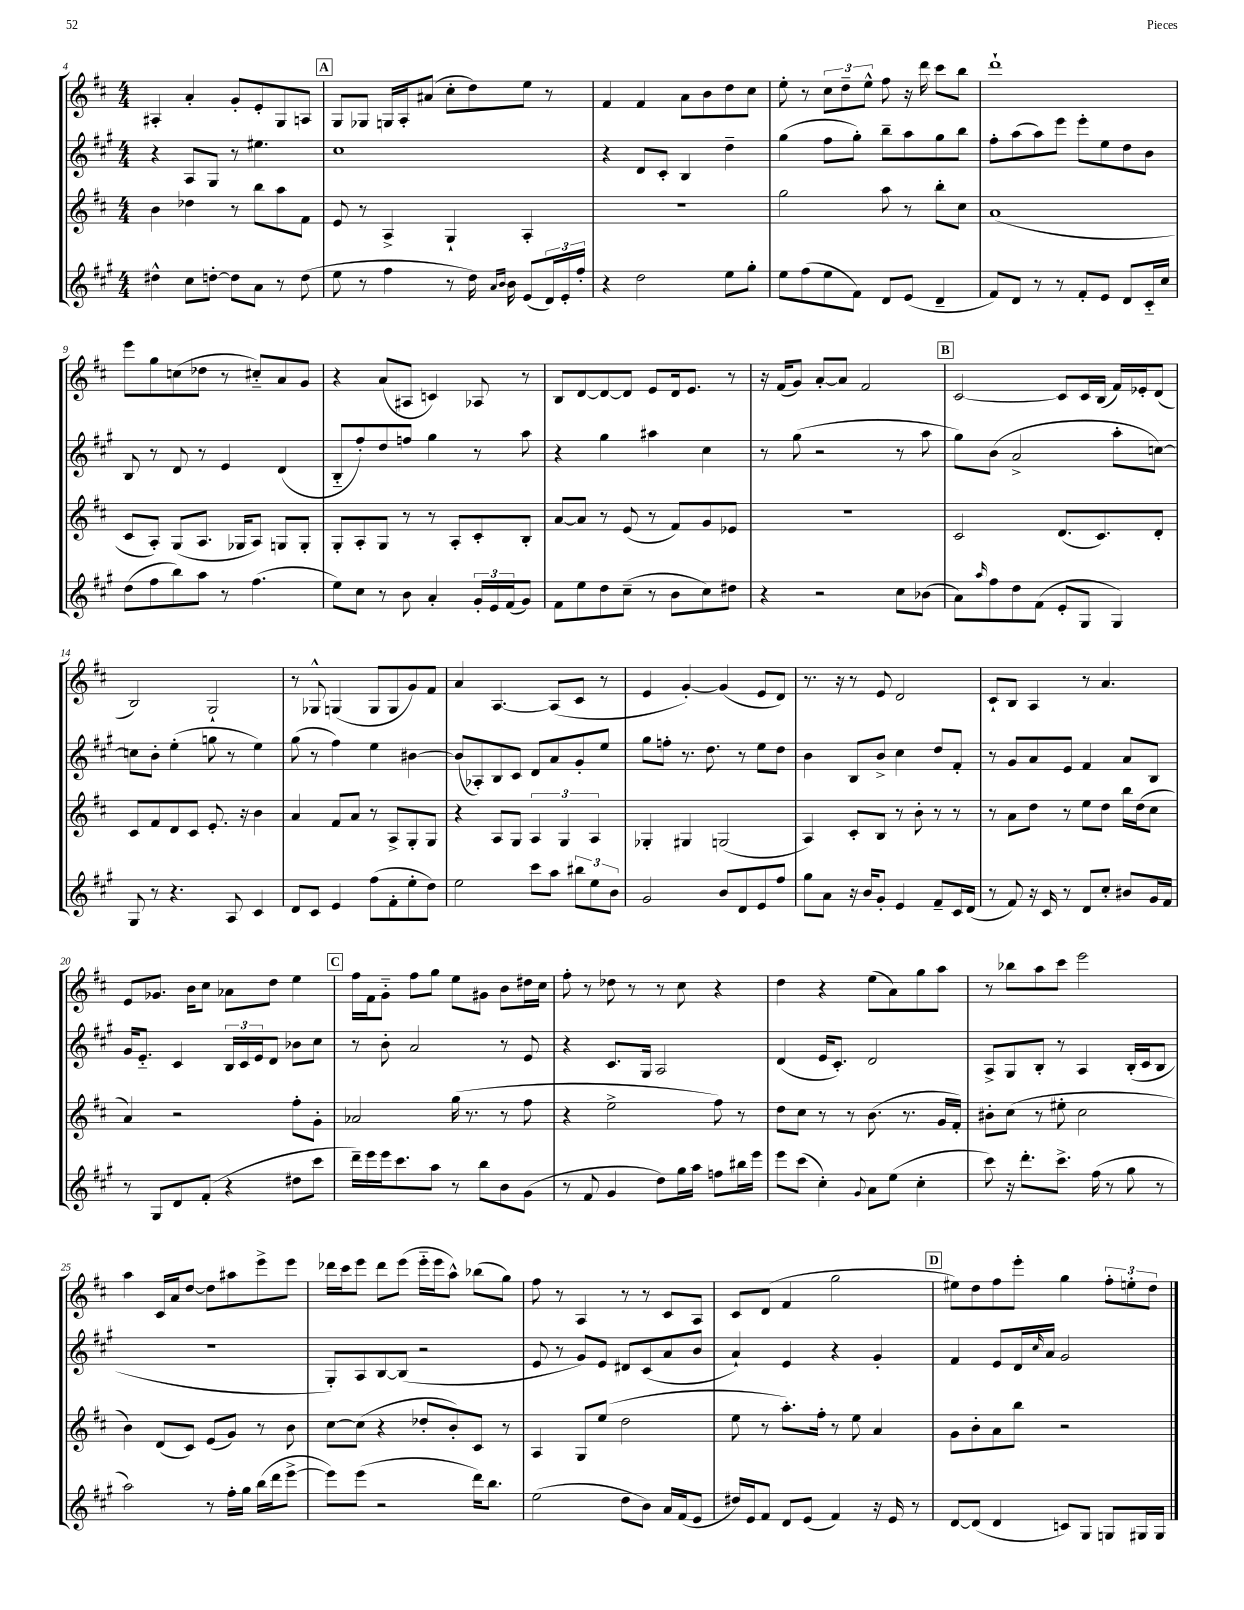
<<
\new StaffGroup <<
\new Staff = "s0" {
    \clef treble \key d \major \numericTimeSignature \time 4/4
    ais4-. a'4-. g'8-. e'8-. g8 a8 |
    \mark \markup { \box "A" } g8 ges8 g16 a16-. ais'8( cis''8-. d''8) e''8 r8 |
    fis'4 fis'4 a'8 b'8 d''8 cis''8 |
    e''8-. r8 \tuplet 3/2 { cis''8 d''8-- e''8-^ } fis''8 r16 d'''16 cis'''8 b''8 |
    d'''1-! |
    e'''8 g''8 c''8( des''8 r8 cis''8-_) a'8 g'8 |
    r4 a'8( ais8 c'4) aes8 r8 |
    b8 d'8~ d'8~ d'8 e'8 d'16 e'8. r8 |
    r16 fis'16( g'8) a'8~-. a'8 fis'2 |
    \mark \markup { \box "B" } cis'2~ cis'8 cis'16 b16( fis'16) ees'16-. d'8( |
    b2) g2-! |
    r8 ges8-^ g4( g8 g8 g'8) fis'8 |
    a'4 a4.~ a8( cis'8 r8 |
    e'4 g'4~-.) g'4( e'8 d'8) |
    r8. r16 r8 e'8 d'2 |
    cis'8-! b8 a4 r8 a'4. |
    e'8 ges'8. b'16 cis''8 aes'8 d''8 e''4 |
    \mark \markup { \box "C" } fis''16 fis'16 g'8-_ fis''8 g''8 e''8 gis'8 b'8 dis''16 cis''16 |
    fis''8-. r8 des''8 r8 r8 cis''8 r4 |
    d''4 r4 e''8( a'8) g''8 a''8 |
    r8 bes''8 a''8 cis'''8 e'''2 |
    a''4 cis'16 a'16 d''8~ d''8 ais''8 e'''8-> e'''8 |
    des'''16 cis'''16 e'''8 des'''8 e'''8( e'''16-_ e'''16 a''8-^) bes''8( g''8) |
    fis''8 r8 a4 r8 r8 cis'8 a8 |
    cis'8 d'8( fis'4 g''2 |
    \mark \markup { \box "D" } eis''8) d''8 fis''8 e'''8-. g''4 \tuplet 3/2 { fis''8-. e''8-. d''8 } \bar "|." |
}
\new Staff = "s1" {
    \clef treble \key a \major \numericTimeSignature \time 4/4
    r4 a8 gis8 r8 eis''4. |
    \mark \markup { \box "A" } cis''1 |
    r4 d'8 cis'8-. b4 d''4-- |
    gis''4( fis''8 gis''8-.) b''8-- a''8 gis''8 b''8 |
    fis''8-. a''8( a''8) e'''8 e'''8-. e''8 d''8 b'8 |
    b8 r8 d'8 r8 e'4 d'4( |
    b8-_ fis''8-.) d''8 f''8 gis''4 r8 a''8 |
    r4 gis''4 ais''4 cis''4 |
    r8 gis''8( r2 r8 a''8 |
    \mark \markup { \box "B" } gis''8) b'8( a'2-> a''8-. c''8~) |
    c''8 b'8-. e''4-.( g''8 r8 e''4) |
    gis''8( r8 fis''4) e''4 bis'4~ |
    bis'8( aes8-.) b8 cis'8 d'8 a'8 gis'8-. e''8 |
    gis''8 f''8-. r8. d''8. r8 e''8 d''8 |
    b'4 b8 b'8-> cis''4 d''8 fis'8-. |
    r8 gis'8 a'8 e'8 fis'4 a'8 b8 |
    gis'16 e'8.-_ cis'4 \tuplet 3/2 { b16 cis'16 e'16 } d'8 bes'8 cis''8 |
    \mark \markup { \box "C" } r8 b'8-. a'2 r8 e'8 |
    r4 cis'8. gis16 a2 |
    d'4( e'16 cis'8.-.) d'2 |
    a8-> gis8 b8-. r8 a4 b16-.( cis'16 b8 |
    R1 |
    gis8-.) a8 b8~ b8( r2 |
    e'8 r8 gis'8) e'8 dis'8 cis'8( a'8 b'8 |
    a'4-!) e'4 r4 gis'4-. |
    \mark \markup { \box "D" } fis'4 e'8 d'16 \grace { cis''16 } a'16 gis'2 \bar "|." |
}
\new Staff = "s2" {
    \clef treble \key d \major \numericTimeSignature \time 4/4
    b'4 des''4 r8 b''8 a''8 fis'8 |
    \mark \markup { \box "A" } e'8 r8 a4-> g4-! a4-. |
    R1 |
    g''2 a''8 r8 b''8-. cis''8 |
    a'1( |
    cis'8 a8-.) g8( a8. ges16 a8) g8 g8-. |
    g8-. a8-. g8 r8 r8 a8-. cis'8-. b8-. |
    a'8~ a'8 r8 e'8( r8 fis'8) g'8 ees'8 |
    R1 |
    \mark \markup { \box "B" } cis'2 d'8.( cis'8.) d'8-. |
    cis'8 fis'8 d'8 cis'8 e'8.-. r16 b'4 |
    a'4 fis'8 a'8 r8 a8-> g8-. g8 |
    r4 a8 g8 \tuplet 3/2 { a4 g4 a4 } |
    ges4-. gis4 g2( |
    a4) cis'8-. b8 r8 b'8-. r8 r8 |
    r8 a'8 d''8 r8 e''8 d''8 b''16 d''16( cis''8 |
    a'4) r2 fis''8-. g'8-. |
    \mark \markup { \box "C" } aes'2 g''16( r8. r8 fis''8 |
    r4 e''2-> fis''8) r8 |
    d''8 cis''8 r8 r8 b'8.( r8. g'16 fis'16-.) |
    bis'8-. cis''8( r8 eis''8-. cis''2 |
    b'4) d'8( cis'8) e'8( g'8) r8 b'8 |
    cis''8~ cis''8( r4 des''8-. b'8-.) cis'8 r8 |
    a4 g8 e''8( d''2 |
    e''8 r8 a''8.-.) fis''16-. r8 e''8 a'4 |
    \mark \markup { \box "D" } g'8 b'8-. a'8 b''8 r2 \bar "|." |
}
\new Staff = "s3" {
    \clef treble \key a \major \numericTimeSignature \time 4/4
    dis''4-^ cis''8 d''8~-. d''8 a'8 r8 d''8( |
    \mark \markup { \box "A" } e''8 r8 fis''4 r8 d''16) \grace { a'16 b'16 } b'16 e'8( \tuplet 3/2 { d'16) e'16-. fis''16-. } |
    r4 d''2 e''8 gis''8-. |
    e''8 fis''8( e''8 fis'8) d'8 e'8( d'4-- |
    fis'8) d'8 r8 r8 fis'8-. e'8 d'8 cis'16-_ cis''16 |
    d''8( fis''8 b''8) a''8 r8 fis''4.( |
    e''8) cis''8 r8 b'8 a'4-. \tuplet 3/2 { gis'16-. e'16 fis'16( } gis'8) |
    fis'8 e''8 d''8 cis''8--( r8 b'8 cis''8) dis''8 |
    r4 r2 cis''8 bes'8( |
    \mark \markup { \box "B" } a'8) \grace { a''16 } fis''8 d''8 fis'8( e'8-. gis8 gis4) |
    gis8 r8 r4. a8 cis'4 |
    d'8 cis'8 e'4 fis''8( fis'8-. e''8-. d''8) |
    e''2 cis'''8 a''8 \tuplet 3/2 { bis''8 e''8 b'8 } |
    gis'2 b'8 d'8 e'8 fis''8 |
    gis''8 a'8 r16 b'16 gis'8-. e'4 fis'8-- cis'16 d'16( |
    r8 fis'8) r16 cis'16 r8 d'8 cis''8-. bis'8 gis'16 fis'16 |
    r8 gis8 d'8 fis'8-.( r4 dis''8 cis'''8 |
    \mark \markup { \box "C" } d'''16--) e'''16 e'''16 cis'''8. a''8 r8 b''8 b'8 gis'8( |
    r8 fis'8 gis'4 d''8) gis''16 a''16 f''8 bis''16 e'''16 |
    e'''8 cis'''8( cis''4-.) \appoggiatura { gis'8 } a'8 e''8( cis''4-. |
    cis'''8) r16 d'''8.-. cis'''8.-> fis''16( r8 gis''8 r8 |
    a''2) r8 fis''16-. gis''16 b''16( d'''16 e'''8~-> |
    e'''8) e'''8( r2 d'''16) b''8. |
    e''2( d''8 b'8) a'16 fis'16( e'8 |
    dis''16) e'16 fis'8 d'8 e'8( fis'4) r16 e'16 r8 |
    \mark \markup { \box "D" } d'8~ d'8( d'4 c'8) gis8 g8 gis16 gis16 \bar "|." |
}
>>
>>
\layout { \context { \Score currentBarNumber = #4 } }
